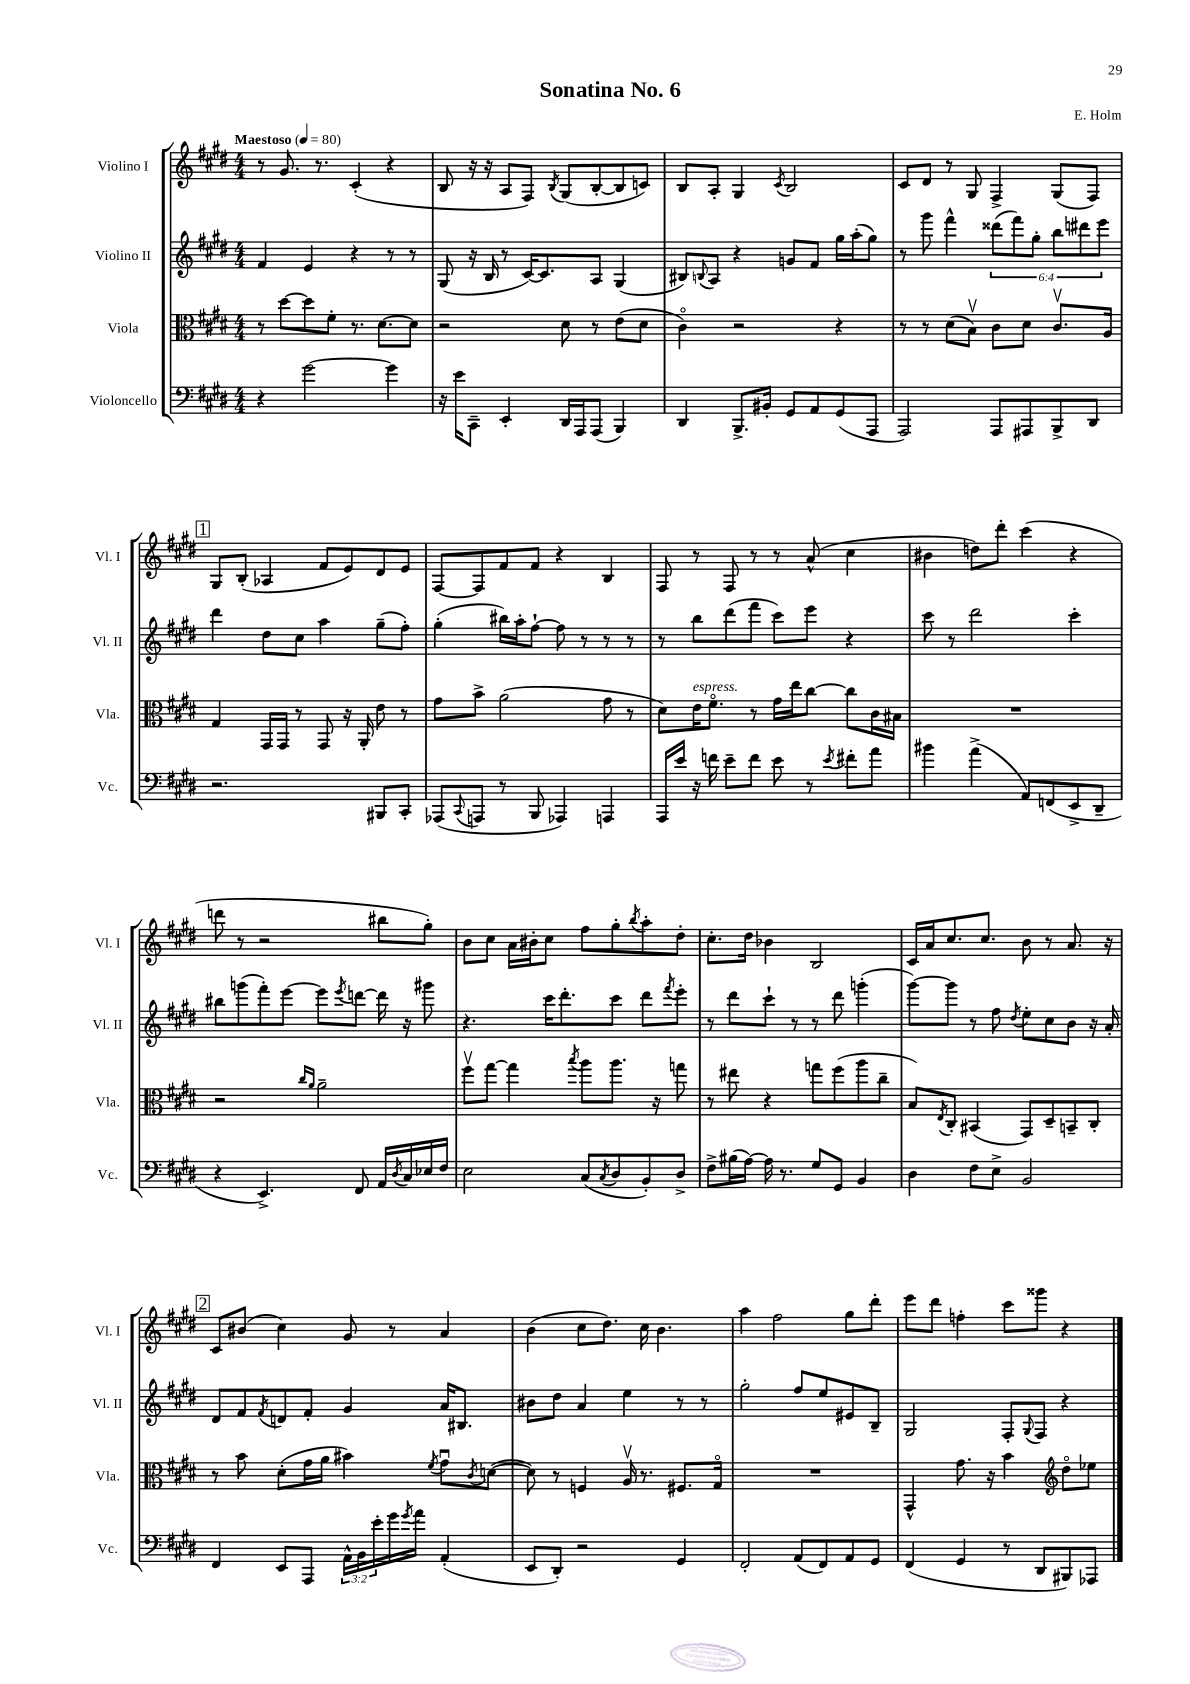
\header { title = "Sonatina No. 6" composer = "E. Holm" }
<<
\new StaffGroup <<
\new Staff = "s0" \with { instrumentName = "Violino I" shortInstrumentName = "Vl. I" } {
    \clef treble \key e \major \numericTimeSignature \time 4/4 \tempo "Maestoso" 4 = 80
    r8 gis'8. r8. cis'4-.( r4 |
    b8 r16 r16 a8 fis8) \acciaccatura { b8 } gis8( b8~-. b8 c'8) |
    b8 a8-. gis4 \acciaccatura { cis'8 } b2 |
    cis'8 dis'8 r8 gis8 fis4-> gis8( fis8) |
    \mark \markup { \box "1" } gis8 b8-.( aes4 fis'8 e'8) dis'8 e'8 |
    fis8~ fis8 fis'8 fis'8 r4 b4 |
    fis8 r8 fis8 r8 r8 a'8-^( cis''4 |
    bis'4 d''8) dis'''8-. cis'''4( r4 |
    d'''8 r8 r2 bis''8 gis''8-.) |
    b'8 cis''8 a'16 bis'16-. cis''8 fis''8 gis''8-. \acciaccatura { b''8 } a''8-. dis''8-. |
    cis''8.-. dis''16 bes'4 b2 |
    cis'16 a'16 cis''8. cis''8. b'8 r8 a'8. r16 |
    \mark \markup { \box "2" } cis'8 bis'8( cis''4) gis'8 r8 a'4 |
    b'4( cis''8 dis''8.) cis''16 b'4. |
    a''4 fis''2 gis''8 dis'''8-. |
    e'''8 dis'''8 f''4-. cis'''8 gisis'''8 r4 \bar "|." |
}
\new Staff = "s1" \with { instrumentName = "Violino II" shortInstrumentName = "Vl. II" } {
    \clef treble \key e \major \numericTimeSignature \time 4/4 \override Staff.TupletNumber.text = #tuplet-number::calc-fraction-text
    fis'4 e'4 r4 r8 r8 |
    gis8( r16 b16 r8 cis'16~) cis'8. a8 gis4( |
    bis8) \appoggiatura { b8 } a8 r4 g'8 fis'8 gis''16 a''16-.( gis''8) |
    r8 gis'''8 fis'''4-^ \tuplet 6/4 { disis'''8( fis'''8) gis''8-. b''8 dis'''8 e'''8 } |
    \mark \markup { \box "1" } dis'''4 dis''8 cis''8 a''4 gis''8--( fis''8-.) |
    gis''4-.( bis''16) a''16-. fis''8~-! fis''8 r8 r8 r8 |
    r8 b''8 dis'''8( fis'''8 cis'''8) e'''8 r4 |
    cis'''8 r8 dis'''2 cis'''4-. |
    bis''8 g'''8( fis'''8-.) e'''8~ e'''8 \acciaccatura { e'''8 } d'''8~ d'''16 r16 gis'''8 |
    r4. cis'''16 dis'''8.-. cis'''8 dis'''8 \acciaccatura { fis'''8 } e'''8-. |
    r8 dis'''8 cis'''8-! r8 r8 dis'''8 g'''4-.( |
    gis'''8~) gis'''8 r8 fis''8 \acciaccatura { dis''8 } e''8-. cis''8 b'8 r16 a'16-. |
    \mark \markup { \box "2" } dis'8 fis'8 \acciaccatura { fis'8 } d'8 fis'8-. gis'4 a'16 bis8. |
    bis'8 dis''8 a'4 e''4 r8 r8 |
    gis''2-. fis''8 e''8 eis'8 b8-- |
    gis2 fis8-. \appoggiatura { gis8 } fis8 r4 \bar "|." |
}
\new Staff = "s2" \with { instrumentName = "Viola" shortInstrumentName = "Vla." } {
    \clef alto \key e \major \numericTimeSignature \time 4/4
    r8 dis''8~ dis''8 fis'8-. r8. dis'8.~ dis'8 |
    r2 dis'8 r8 e'8( dis'8 |
    cis'4\flageolet) r2 r4 |
    r8 r8 dis'8( b8\upbow) cis'8 dis'8 cis'8.\upbow a16 |
    \mark \markup { \box "1" } gis4 gis,16 gis,16 r8 gis,8 r16 a,16-. e'8 r8 |
    gis'8 b'8-> a'2( gis'8 r8 |
    dis'8) e'16^\markup { \italic "espress." } fis'8.\flageolet r8 gis'16 e''16 cis''8~ cis''8 cis'16 bis16 |
    R1 |
    r2 \grace { cis''16 a'16 } a'2-- |
    fis''8\upbow gis''8~ gis''4 \acciaccatura { b''8 } a''8 a''8. r16 g''8 |
    r8 eis''8 r4 g''8 fis''8( a''8 cis''8-- |
    b8) \acciaccatura { e8 } cis8-. bis,4( gis,8) dis8-- b,8-- cis8-. |
    \mark \markup { \box "2" } r8 b'8 dis'8-.( gis'16 a'16 bis'4) \acciaccatura { fis'8 } gis'8\downbow \acciaccatura { cis'8 } d'8~( |
    d'8) r8 f4 a16\upbow r8. fis8. gis16\flageolet |
    R1 |
    gis,4-^ gis'8. r16 b'4 \clef treble dis''8\flageolet ees''8 \bar "|." |
}
\new Staff = "s3" \with { instrumentName = "Violoncello" shortInstrumentName = "Vc." } {
    \clef bass \key e \major \numericTimeSignature \time 4/4 \override Staff.TupletNumber.text = #tuplet-number::calc-fraction-text
    r4 gis'2~ gis'4 |
    r16 e'16 cis,8-- e,4-. dis,16 a,,16 a,,8( b,,4) |
    dis,4 b,,8.-> bis,16-. gis,8 a,8 gis,8( a,,8 |
    a,,2) a,,8 ais,,8 b,,8-> dis,8 |
    \mark \markup { \box "1" } r2. bis,,8 cis,8-. |
    aes,,8( \appoggiatura { cis,8 } a,,8 r8 b,,8 aes,,4) a,,4 |
    a,,16 e'16 r16 f'16 e'8-- f'8 e'8 r8 \acciaccatura { e'8 } fis'8-. a'8 |
    bis'4 a'4->( a,8) f,8( e,8-> dis,8-- |
    r4 e,4.->) fis,8 a,16 \acciaccatura { dis8 } cis16 ees16 fis16 |
    e2 cis8( \acciaccatura { cis8 } dis8 b,8-.) dis8-> |
    fis8-> bis16( a16~) a16 r8. gis8 gis,8 b,4 |
    dis4 fis8 e8-> b,2 |
    \mark \markup { \box "2" } fis,4 e,8 a,,8 \tuplet 3/2 { a,16-^ b,16 e'16-. } gis'16 \acciaccatura { gis'8 } a'16 a,4-.( |
    e,8 dis,8-.) r2 gis,4 |
    fis,2-. a,8( fis,8) a,8 gis,8 |
    fis,4( gis,4 r8 dis,8 bis,,8) aes,,8 \bar "|." |
}
>>
>>
\layout { \context { \Score \remove "Bar_number_engraver" } }
